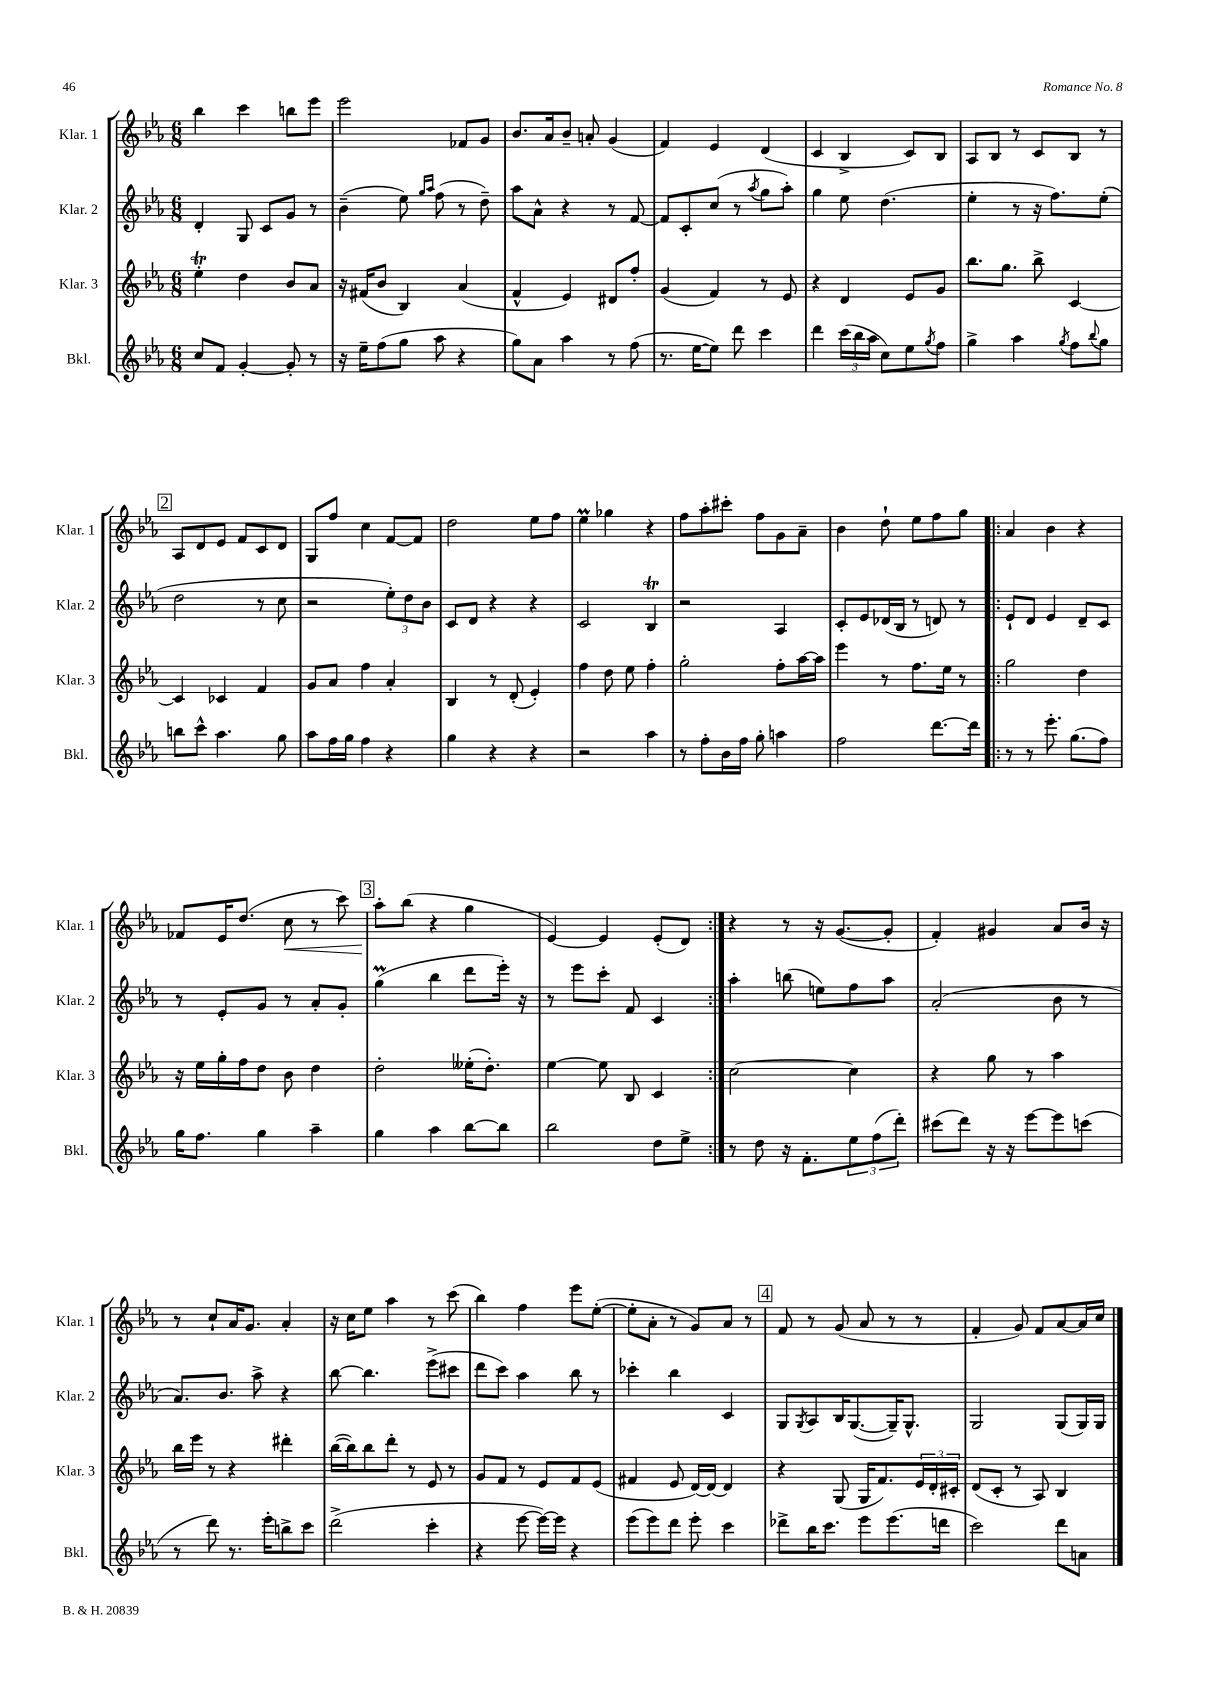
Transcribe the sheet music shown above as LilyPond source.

<<
\new StaffGroup <<
\new Staff = "s0" \with { instrumentName = "Klar. 1" shortInstrumentName = "Klar. 1" } {
    \clef treble \key ees \major \numericTimeSignature \time 6/8
    bes''4 c'''4 b''8 ees'''8 |
    ees'''2 fes'8 g'8 |
    bes'8. aes'16 bes'8-- a'8-. g'4( |
    f'4) ees'4 d'4( |
    c'4 bes4-> c'8) bes8 |
    aes8 bes8 r8 c'8 bes8 r8 |
    \mark \markup { \box "2" } aes8 d'8 ees'8 f'8 c'8 d'8 |
    g8 f''8 c''4 f'8~ f'8 |
    d''2 ees''8 f''8 |
    ees''4\prall ges''4 r4 |
    f''8 aes''8-. cis'''8-. f''8 g'8 aes'8-- |
    bes'4 d''8-! ees''8 f''8 g''8 |
    \repeat volta 2 { aes'4 bes'4 r4 |
    fes'8 ees'16 d''8.( c''8\< r8 c'''8) |
    \mark \markup { \box "3" } aes''8-.\! bes''8( r4 g''4 |
    ees'4~) ees'4 ees'8-.( d'8) | }
    r4 r8 r16 g'8.~( g'8-. |
    f'4-.) gis'4 aes'8 bes'16 r16 |
    r8 c''8-! aes'16 g'8. aes'4-. |
    r16 c''16 ees''8 aes''4 r8 c'''8( |
    bes''4) f''4 ees'''8 ees''8~-.( |
    ees''8-. aes'8-. r8 g'8) aes'8 r8 |
    \mark \markup { \box "4" } f'8 r8 g'8( aes'8 r8 r8 |
    f'4-. g'8) f'8 aes'8~ aes'16 c''16 \bar "|." |
}
\new Staff = "s1" \with { instrumentName = "Klar. 2" shortInstrumentName = "Klar. 2" } {
    \clef treble \key ees \major \numericTimeSignature \time 6/8
    d'4-. g8 c'8 g'8 r8 |
    bes'4--( ees''8) \grace { g''16 aes''16 } f''8( r8 d''8--) |
    aes''8 aes'8-^ r4 r8 f'8~ |
    f'8 c'8-. c''8( r8 \acciaccatura { aes''8 } g''8 aes''8-.) |
    g''4 ees''8 d''4.( |
    ees''4-. r8 r16 f''8.) ees''8-.( |
    \mark \markup { \box "2" } d''2 r8 c''8 |
    r2 \tuplet 3/2 { ees''8-.) d''8 bes'8 } |
    c'8 d'8 r4 r4 |
    c'2 bes4\trill |
    r2 aes4 |
    c'8-. ees'8 des'16( bes16 r8 d'8) r8 |
    \repeat volta 2 { ees'8-! d'8 ees'4 d'8-- c'8 |
    r8 ees'8-. g'8 r8 aes'8-. g'8-. |
    \mark \markup { \box "3" } g''4\prall( bes''4 d'''8 ees'''16-.) r16 |
    r8 ees'''8 c'''8-. f'8 c'4 | }
    aes''4-. b''8( e''8) f''8 aes''8 |
    aes'2-.( bes'8 r8 |
    aes'8.) bes'8. aes''8-> r4 |
    bes''8~ bes''4. ees'''8->( cis'''8 |
    d'''8 c'''8) aes''4 bes''8 r8 |
    ces'''4-. bes''4 c'4 |
    \mark \markup { \box "4" } g8 \acciaccatura { g8 } aes8 bes16 g8.~( g16--) g8.-^ |
    g2 g8( g16) g16 \bar "|." |
}
\new Staff = "s2" \with { instrumentName = "Klar. 3" shortInstrumentName = "Klar. 3" } {
    \clef treble \key ees \major \numericTimeSignature \time 6/8
    ees''4-.\trill d''4 bes'8 aes'8 |
    r16 fis'16( bes'8 bes4) aes'4( |
    f'4-^ ees'4) dis'8 f''8-. |
    g'4( f'4) r8 ees'8 |
    r4 d'4 ees'8 g'8 |
    bes''8. g''8. bes''8-> c'4~ |
    \mark \markup { \box "2" } c'4 ces'4 f'4 |
    g'8 aes'8 f''4 aes'4-. |
    bes4 r8 d'8-.( ees'4-.) |
    f''4 d''8 ees''8 f''4-. |
    g''2-. f''8-. aes''16~ aes''16 |
    ees'''4 r8 f''8. ees''16 r8 |
    \repeat volta 2 { g''2 d''4 |
    r16 ees''16 g''16-. f''16 d''8 bes'8 d''4 |
    \mark \markup { \box "3" } d''2-. eeses''16-.( d''8.-.) |
    ees''4~ ees''8 bes8 c'4 | }
    c''2~ c''4 |
    r4 g''8 r8 aes''4 |
    bes''16 ees'''16 r8 r4 dis'''4-. |
    bes''16~( bes''16) bes''8 d'''8-. r8 ees'8 r8 |
    g'8 f'8 r8 ees'8 f'8 ees'8( |
    fis'4 ees'8 d'16~) d'16~ d'4 |
    \mark \markup { \box "4" } r4 g8( g16 f'8.) \tuplet 3/2 { ees'16 d'16-. cis'16-. } |
    d'8( c'8-. r8 aes8) bes4 \bar "|." |
}
\new Staff = "s3" \with { instrumentName = "Bkl." shortInstrumentName = "Bkl." } {
    \clef treble \key ees \major \numericTimeSignature \time 6/8
    c''8 f'8 g'4~-. g'8-. r8 |
    r16 ees''16-- f''8( g''8 aes''8 r4 |
    g''8) aes'8 aes''4 r8 f''8( |
    r8. ees''16~ ees''8) d'''8 c'''4 |
    d'''4 \tuplet 3/2 { c'''16( bes''16 aes''16 } c''8) ees''8 \acciaccatura { g''8 } f''8 |
    g''4-> aes''4 \acciaccatura { g''8 } f''8 \appoggiatura { bes''8 } g''8 |
    \mark \markup { \box "2" } b''8 c'''8-^ aes''4. g''8 |
    aes''8 f''16 g''16 f''4 r4 |
    g''4 r4 r4 |
    r2 aes''4 |
    r8 f''8-. bes'16 f''16 g''8-. a''4 |
    f''2 d'''8.~ d'''16 |
    \repeat volta 2 { r8 r8 ees'''8.-. g''8.( f''8) |
    g''16 f''8. g''4 aes''4-- |
    \mark \markup { \box "3" } g''4 aes''4 bes''8~ bes''8 |
    bes''2 d''8 ees''8-> | }
    r8 d''8 r16 f'8.-. \tuplet 3/2 { ees''8 f''8( d'''8-.) } |
    cis'''8( d'''8) r16 r16 ees'''8~ ees'''8 c'''8( |
    r8 d'''8) r8. ees'''16-. b''8-> c'''8 |
    d'''2->( c'''4-. |
    r4 ees'''8~ ees'''16~) ees'''16 r4 |
    ees'''8( ees'''8) d'''8 ees'''8-. c'''4 |
    \mark \markup { \box "4" } des'''8-> bes''16 c'''8. ees'''8 ees'''8.( d'''16 |
    c'''2) d'''8 a'8 \bar "|." |
}
>>
>>
\layout { \context { \Score \remove "Bar_number_engraver" } }
